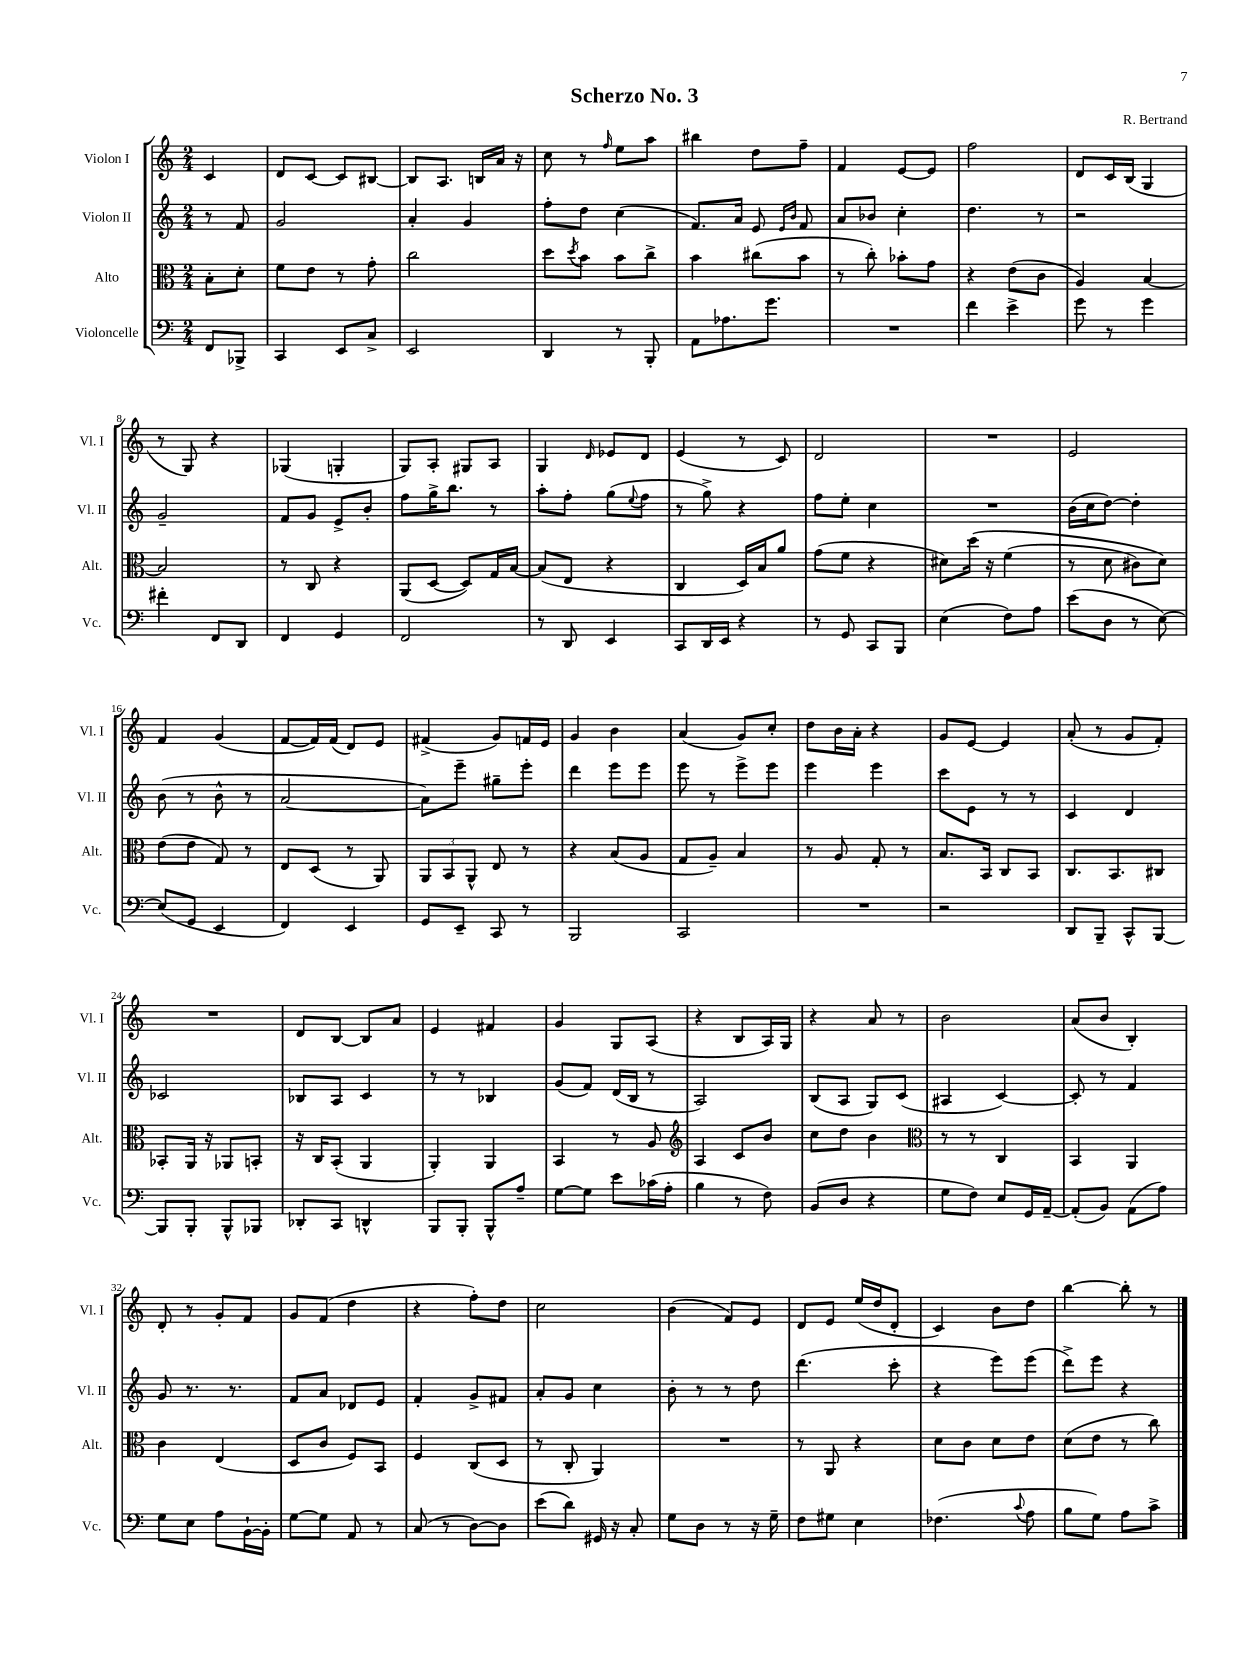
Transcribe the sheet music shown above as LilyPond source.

\header { title = "Scherzo No. 3" composer = "R. Bertrand" }
<<
\new StaffGroup <<
\new Staff = "s0" \with { instrumentName = "Violon I" shortInstrumentName = "Vl. I" } {
    \clef treble \key c \major \numericTimeSignature \time 2/4 \partial 4
    c'4 |
    d'8 c'8~ c'8 bis8~ |
    bis8 a8. b16 a'16 r16 |
    c''8 r8 \grace { f''16 } e''8 a''8 |
    bis''4 d''8 f''8-- |
    f'4 e'8~ e'8 |
    f''2 |
    d'8 c'16 b16( g4 |
    r8 g8) r4 |
    ges4( g4-. |
    g8) a8-. gis8 a8 |
    g4 \grace { d'16 } ees'8 d'8 |
    e'4( r8 c'8) |
    d'2 |
    R2 |
    e'2 |
    f'4 g'4( |
    f'8~ f'16) f'16( d'8) e'8 |
    fis'4->( g'8) f'16 e'16 |
    g'4 b'4 |
    a'4( g'8) c''8-. |
    d''8 b'16 a'16-. r4 |
    g'8 e'8~ e'4 |
    a'8-.( r8 g'8 f'8-.) |
    R2 |
    d'8 b8~ b8 a'8 |
    e'4 fis'4 |
    g'4 g8 a8( |
    r4 b8 a16) g16 |
    r4 a'8 r8 |
    b'2 |
    a'8( b'8 b4-.) |
    d'8-. r8 g'8-. f'8 |
    g'8 f'8( d''4 |
    r4 f''8-.) d''8 |
    c''2 |
    b'4( f'8) e'8 |
    d'8 e'8 e''16( d''16 d'8-. |
    c'4) b'8 d''8 |
    b''4~ b''8-. r8 \bar "|." |
}
\new Staff = "s1" \with { instrumentName = "Violon II" shortInstrumentName = "Vl. II" } {
    \clef treble \key c \major \numericTimeSignature \time 2/4 \partial 4
    r8 f'8 |
    g'2 |
    a'4-. g'4 |
    f''8-. d''8 c''4( |
    f'8.) a'16 e'8 \grace { e'16 b'16 } f'8 |
    a'8 bes'8 c''4-. |
    d''4. r8 |
    r2 |
    g'2-- |
    f'8 g'8 e'8-> b'8-. |
    f''8 g''16-> b''8. r8 |
    a''8-. f''8-. g''8( \appoggiatura { e''8 } f''8 |
    r8 g''8->) r4 |
    f''8 e''8-. c''4 |
    R2 |
    b'16( c''16 d''8~) d''4-. |
    b'8( r8 b'8-^ r8 |
    a'2~ |
    a'8) e'''8-- gis''8-- e'''8-. |
    d'''4 e'''8 e'''8 |
    e'''8 r8 e'''8-> e'''8 |
    e'''4 e'''4 |
    c'''8 e'8 r8 r8 |
    c'4 d'4 |
    ces'2 |
    bes8 a8 c'4 |
    r8 r8 bes4 |
    g'8( f'8) d'16( b16 r8 |
    a2) |
    b8( a8 g8) c'8( |
    ais4 c'4~) |
    c'8-. r8 f'4 |
    g'8 r8. r8. |
    f'8 a'8 des'8 e'8 |
    f'4-. g'8-> fis'8 |
    a'8-. g'8 c''4 |
    b'8-. r8 r8 d''8 |
    d'''4.( c'''8-. |
    r4 e'''8) e'''8( |
    d'''8->) e'''8 r4 \bar "|." |
}
\new Staff = "s2" \with { instrumentName = "Alto" shortInstrumentName = "Alt." } {
    \clef alto \key c \major \numericTimeSignature \time 2/4 \partial 4
    b8-. d'8-. |
    f'8 e'8 r8 g'8-. |
    c''2 |
    d''8 \acciaccatura { d''8 } b'8 b'8 c''8-> |
    b'4 cis''8( b'8 |
    r8 c''8-.) bes'8-. g'8 |
    r4 e'8( c'8 |
    a4) b4~ |
    b2 |
    r8 c8 r4 |
    a,8( d8~ d8) g16 b16~ |
    b8( e8 r4 |
    c4 d16) b16 a'8 |
    g'8( f'8 r4 |
    dis'8) d''16\( r16 f'4( |
    r8 d'8 cis'8) d'8\) |
    e'8( e'8 g8) r8 |
    e8 d8( r8 a,8) |
    \tuplet 3/2 { a,8 b,8 a,8-^ } e8 r8 |
    r4 b8( a8 |
    g8 a8--) b4 |
    r8 a8 g8-. r8 |
    b8. b,16 c8 b,8 |
    c8. b,8. cis8 |
    bes,8-. a,16 r16 aes,8 b,8-. |
    r16 c16 b,8-.( a,4 |
    a,4-.) a,4 |
    b,4 r8 a8 |
    \clef treble a4 c'8 b'8 |
    c''8 d''8 b'4 |
    \clef alto r8 r8 c4 |
    b,4 a,4 |
    c'4 e4( |
    d8 c'8 f8) b,8 |
    f4 c8( d8 |
    r8 c8-. a,4) |
    R2 |
    r8 a,8 r4 |
    d'8 c'8 d'8 e'8 |
    d'8( e'8 r8 c''8) \bar "|." |
}
\new Staff = "s3" \with { instrumentName = "Violoncelle" shortInstrumentName = "Vc." } {
    \clef bass \key c \major \numericTimeSignature \time 2/4 \partial 4
    f,8 bes,,8-> |
    c,4 e,8 c8-> |
    e,2 |
    d,4 r8 b,,8-. |
    a,8 aes8. g'8. |
    R2 |
    f'4 e'4-> |
    g'8 r8 g'4 |
    fis'4-. f,8 d,8 |
    f,4 g,4 |
    f,2 |
    r8 d,8 e,4 |
    c,8 d,16 e,16 r4 |
    r8 g,8 c,8 b,,8 |
    e4( f8) a8 |
    e'8( d8 r8 e8~) |
    e8( g,8 e,4 |
    f,4) e,4 |
    g,8 e,8-- c,8 r8 |
    b,,2 |
    c,2 |
    R2 |
    r2 |
    d,8 b,,8-- c,8-^ b,,8~ |
    b,,8 b,,8-. b,,8-^ bes,,8 |
    des,8-. c,8 d,4-^ |
    b,,8 b,,8-. b,,8-^ a8-- |
    g8~ g8 e'8 ces'16( a16-. |
    b4 r8 f8) |
    b,8( d8 r4 |
    g8 f8) e8 g,16 a,16~-- |
    a,8-.( b,8) a,8( a8) |
    g8 e8 a8 b,16~-! b,16-. |
    g8~ g8 a,8 r8 |
    c8( r8 d8~) d8 |
    e'8( d'8) gis,16 r16 c8-. |
    g8 d8 r8 r16 g16-- |
    f8 gis8 e4 |
    fes4.( \appoggiatura { c'8 } a8 |
    b8 g8) a8 c'8-> \bar "|." |
}
>>
>>
